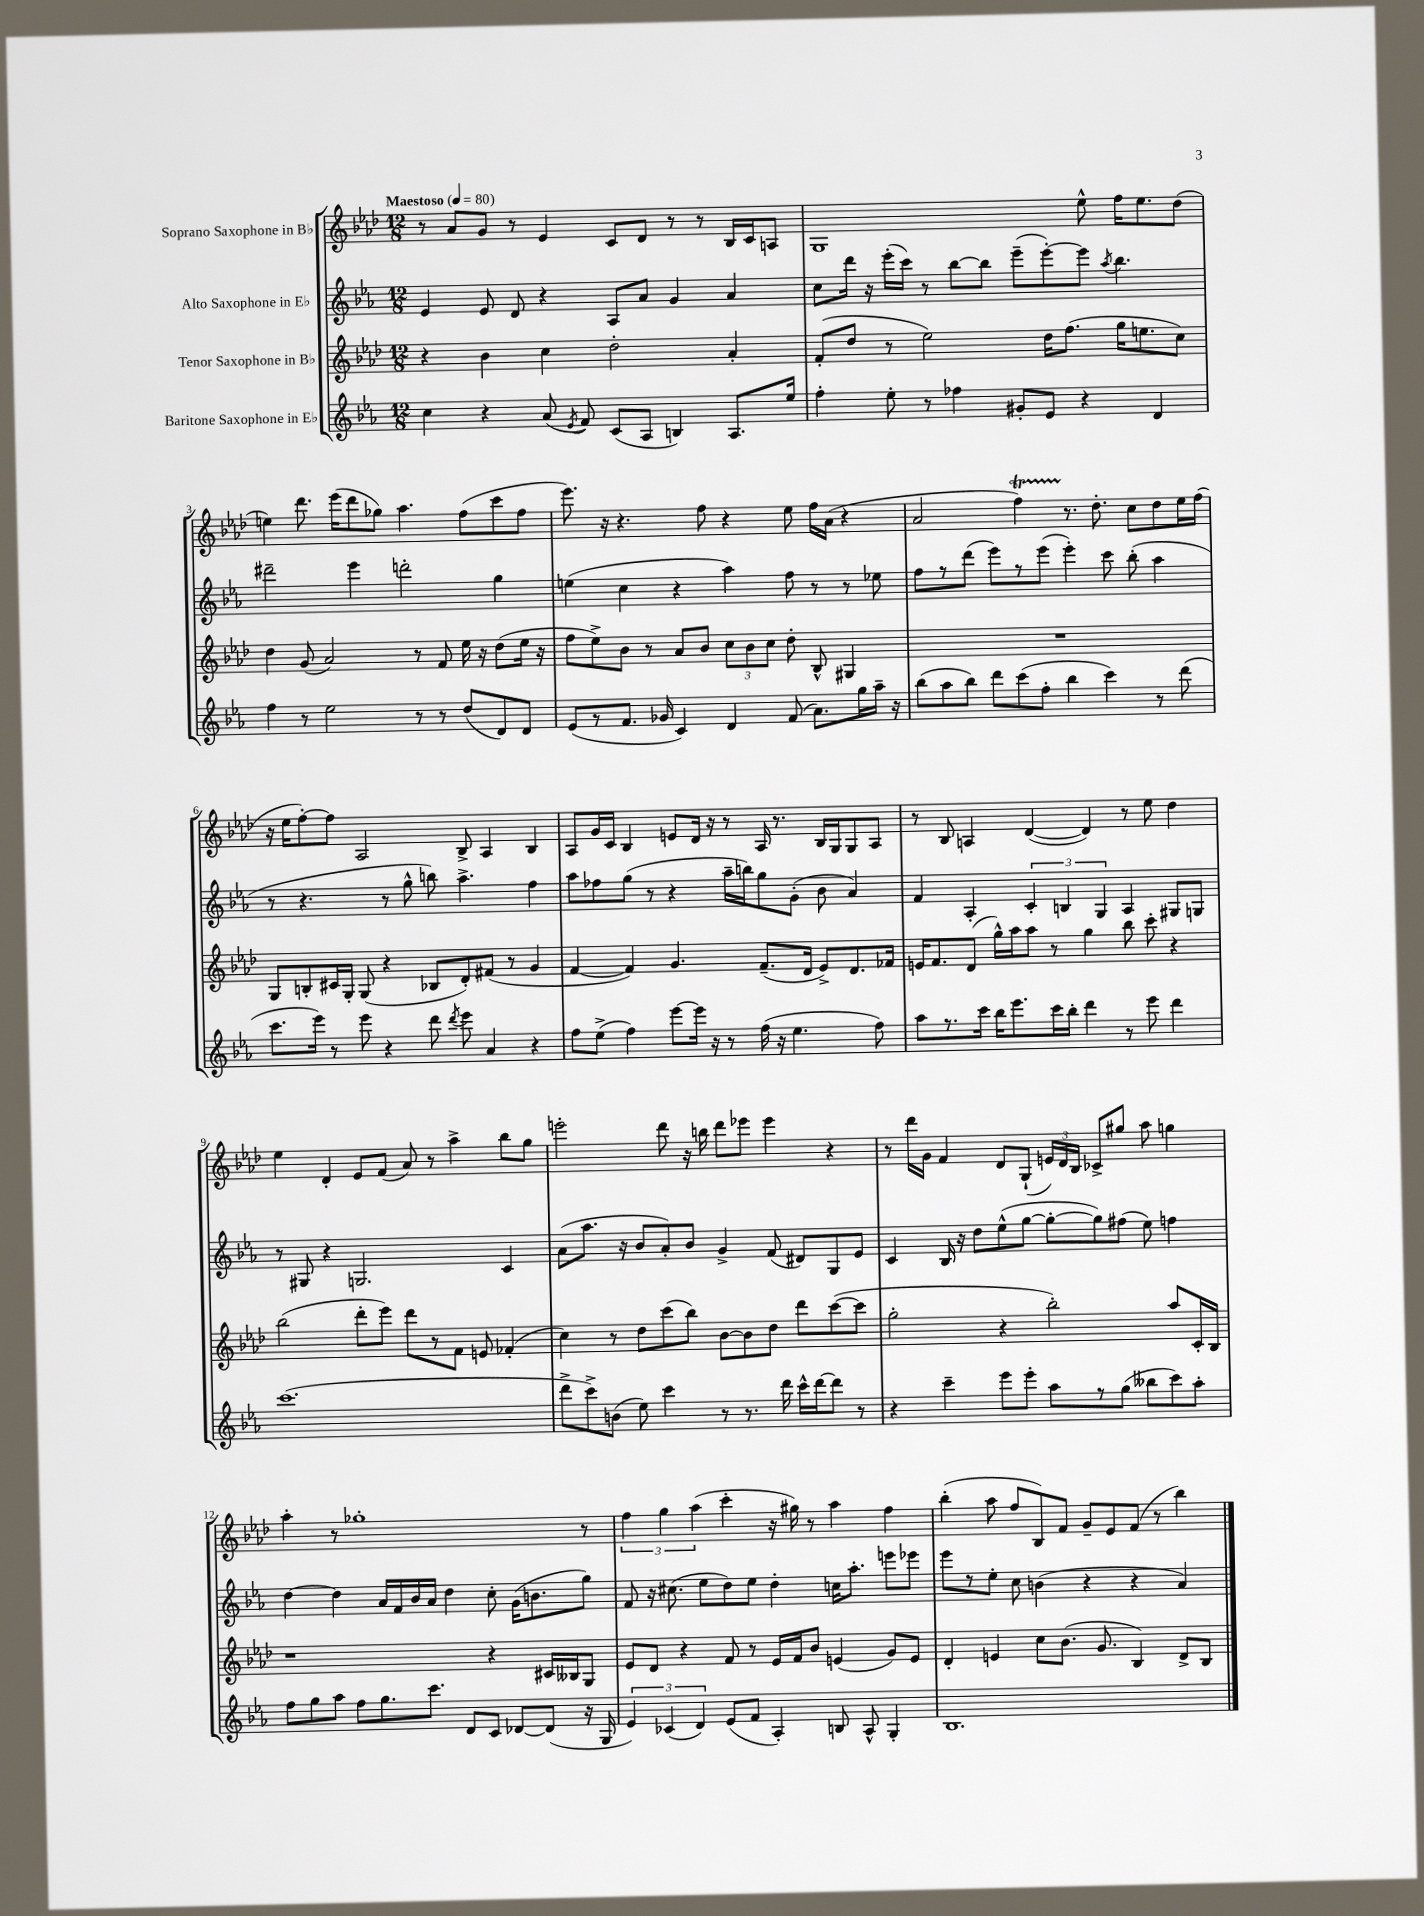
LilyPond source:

<<
\new StaffGroup <<
\new Staff = "s0" \with { instrumentName = "Soprano Saxophone in Bb" } {
    \clef treble \key aes \major \numericTimeSignature \time 12/8 \tempo "Maestoso" 4 = 80
    \autoBeamOff r8 aes'8[ g'8] r8 ees'4 c'8[ des'8] r8 r8 bes16[ c'16 a8] |
    g1 ees''8-^ f''16[ ees''8. des''8]( |
    e''4) des'''8. ees'''16[( des'''8 ges''8]) aes''4. f''8[( c'''8 f''8] |
    ees'''8.) r16 r4. f''8 r4 ees''8 f''16[ aes'16]( r4 |
    aes'2 f''4\startTrillSpan) r8.\stopTrillSpan des''8.-. c''8[ des''8 ees''16 f''16]( |
    r16 ees''16[ f''8~-.) f''8] aes2 bes8-> aes4 bes4 |
    aes8[ g'16 c'16] bes4 e'8[ des'16] r16 r8 aes16 r8. bes16[ g16 g8 aes8] |
    r8 bes8 a4 des'4~( des'4) r8 ees''8 des''4 |
    ees''4 des'4-. ees'8[ f'8]( aes'8) r8 aes''4-> bes''8[ g''8] |
    e'''2-. des'''8 r16 b''16 des'''8[ ees'''8] ees'''4 r4 |
    r8 des'''16[ g'16] f'4 des'8[ g8]-!( \tuplet 3/2 { e'16[) des'16 bes16] } ces'8[-> gis''8] aes''8 g''4 |
    aes''4-. r8 ges''1-. r8 |
    \tuplet 3/2 { f''4 g''4 aes''4( } c'''4-. r16 gis''16) r8 aes''4 f''4 |
    bes''4-.( aes''8 f''8[ bes8) f'8] g'8[-- ees'8 f'8]( r8 bes''4) \bar "|." |
}
\new Staff = "s1" \with { instrumentName = "Alto Saxophone in Eb" } {
    \clef treble \key ees \major \numericTimeSignature \time 12/8
    \autoBeamOff ees'4 ees'8 d'8 r4 aes8[ aes'8] g'4 aes'4 |
    c''8[ d'''16] r16 ees'''16[-.( c'''16]) r8 bes''8[~ bes''8] ees'''8[--( ees'''8~-.) ees'''8] \acciaccatura { aes''8 } bes''4. |
    dis'''2-- ees'''4 d'''2-. g''4 |
    e''4( c''4 r4 aes''4) f''8 r8 r8 ees''8 |
    f''8[ r8 d'''8]( ees'''8[) r8 ees'''8]( ees'''4-.) c'''8 bes''8-.( aes''4 |
    r8 r4. r8 g''8-^ b''8) aes''4.-> f''4 |
    aes''8[ fes''8 g''8]( r8 r4 aes''16[-- b''16) g''8 g'8]-.( bes'8 aes'4) |
    f'4 aes4-. \tuplet 3/2 { c'4-. b4 g4 } aes4 gis8[ g8] |
    r8 gis8 r4 g2. c'4 |
    aes'8[( aes''8.] r16 bes'8[ aes'8-.) bes'8] g'4-> f'8( dis'8[) g8 ees'8] |
    c'4 bes16 r16 d''8[ ees''8-^( g''8]~ g''8[~-. g''8) fis''8]( ees''8) f''4 |
    d''4~ d''4 aes'16[ f'16 bes'16 aes'16] d''4 c''8-. g'16[( b'8. g''8]) |
    f'8 r16 cis''8.( ees''8[ d''8) ees''8] d''4-. c''16[ aes''8.]-. e'''8[ ees'''8] |
    ees'''8[ r8 ees''8]-. c''8 b'4( r4 r4 aes'4) \bar "|." |
}
\new Staff = "s2" \with { instrumentName = "Tenor Saxophone in Bb" } {
    \clef treble \key aes \major \numericTimeSignature \time 12/8
    \autoBeamOff r4 bes'4 c''4 des''2-. aes'4-. |
    f'8[-.( des''8] r8 ees''2) des''16[ f''8.]( g''16[ e''8. c''8]) |
    des''4 g'8( aes'2) r8 f'8 ees''16 r16 des''8[( ees''16] r16 |
    f''8[ ees''8->) bes'8] r8 aes'8[ bes'8] \tuplet 3/2 { c''8[ bes'8 c''8] } des''8-. bes8-^ gis4 |
    R1. |
    g8[ b8-. cis'16 g16]-. g8( r4 bes8[ des'8-.) fis'8]( r8 g'4 |
    f'4~ f'4) g'4. f'8.[--( des'16] ees'8[->) des'8. fes'16] |
    e'16[ f'8. des'8]( g''16[-^) aes''16 aes''8] r8 g''4 bes''8 c'''8-. r4 |
    bes''2( des'''8[-. ees'''8]) des'''8[ r8 f'8] e'8 fes'4-.( |
    c''4) r8 des''8[ c'''8( bes''8]) bes'8[~ bes'8 des''8] des'''8[ c'''8~( c'''8] |
    g''2-. r4 bes''2-.) aes''8[ c'16-. bes16] |
    r1 r4 cis'16[ beses16 g8] |
    ees'8[ des'8] r4 f'8 r8 ees'16[ f'16 bes'8] e'4( g'8[) e'8] |
    des'4-. e'4 c''8[ bes'8.]( g'8. bes4) des'8[-> bes8] \bar "|." |
}
\new Staff = "s3" \with { instrumentName = "Baritone Saxophone in Eb" } {
    \clef treble \key ees \major \numericTimeSignature \time 12/8
    \autoBeamOff c''4 r4 aes'8( \acciaccatura { ees'8 } f'8) c'8[( aes8] b4) aes8.[ ees''16] |
    f''4-. ees''8-. r8 fes''4 gis'8[-. ees'8] r4 d'4 |
    f''4 r8 ees''2 r8 r8 d''8[( d'8) d'8] |
    ees'8[( r8 f'8.] ges'16 c'4) d'4 f'8( aes'8.[) g''16 aes''16]-- r16 |
    bes''8[( aes''8 bes''8]) d'''8[ c'''8( f''8]-. bes''4 c'''4) r8 d'''8( |
    c'''8.[ ees'''16]) r8 ees'''8 r4 d'''8 \acciaccatura { d'''8 } ees'''8 aes'4 r4 |
    f''8[ ees''8]->( f''4) ees'''8[~ ees'''16] r16 r8 f''16( r16 ees''4. f''8) |
    aes''8[ r8. c'''16] bes''16[ ees'''8. c'''16 bes''16]-. d'''4 r8 ees'''8 d'''4 |
    c'''1.( |
    d'''8[-> c'''8->) b'8]( ees''8) c'''4 r8 r8. d'''16 c'''16[-^ d'''16~ d'''8] r8 |
    r4 c'''4-- ees'''8[ ees'''8]-. aes''8[ r8 g''8]( beses''8[ c'''8) aes''8]-. |
    f''8[ g''8 aes''8] f''8[ g''8. c'''8.] d'8[ c'8] des'8[~ des'8]( r16 g16 |
    \tuplet 3/2 { ees'4) ces'4( d'4) } ees'8[( f'8] aes4-.) b8 aes8-^ g4-. |
    bes1. \bar "|." |
}
>>
>>
